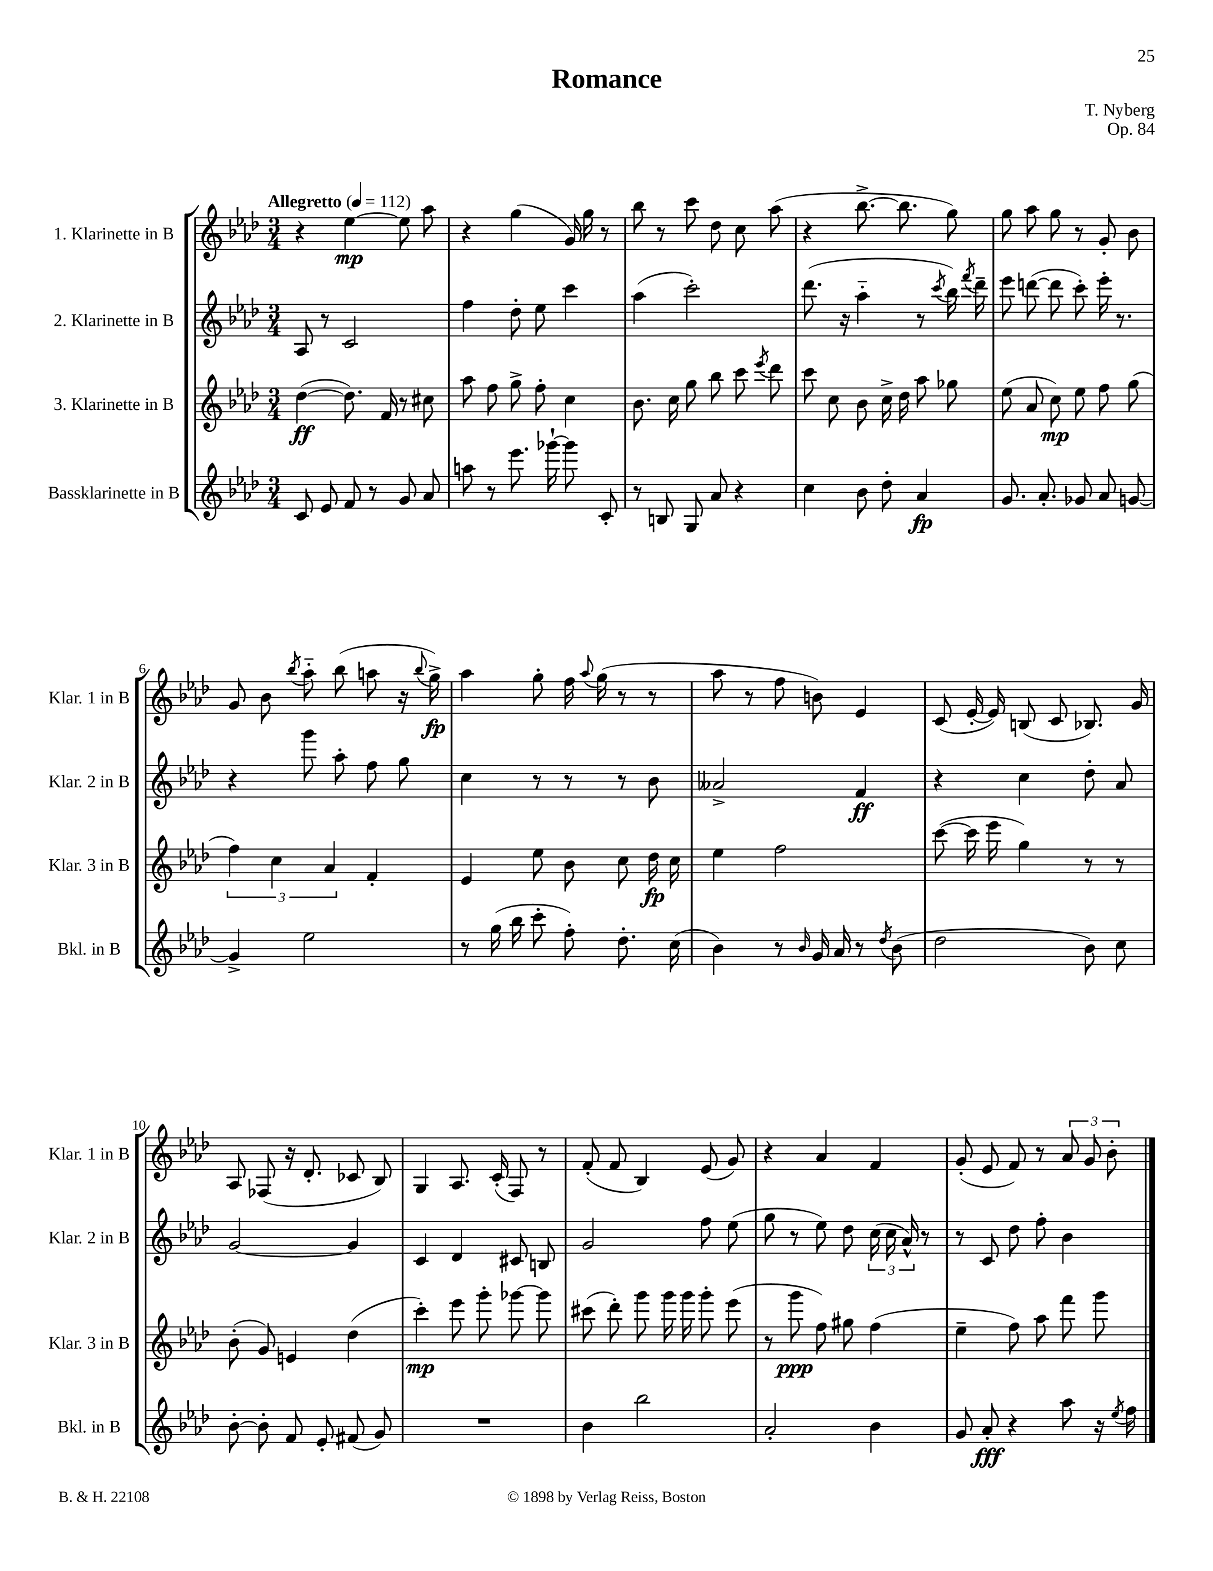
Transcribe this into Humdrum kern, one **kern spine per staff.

**kern	**dynam	**kern	**dynam	**kern	**dynam	**kern	**dynam
*part4	*part4	*part3	*part3	*part2	*part2	*part1	*part1
*staff4	*staff4	*staff3	*staff3	*staff2	*staff2	*staff1	*staff1
*I"Bassklarinette in B	*	*I"3. Klarinette in B	*	*I"2. Klarinette in B	*	*I"1. Klarinette in B	*
*I'Bkl. in B	*	*I'Klar. 3 in B	*	*I'Klar. 2 in B	*	*I'Klar. 1 in B	*
*clefG2	*	*clefG2	*	*clefG2	*	*clefG2	*
*k[b-e-a-d-]	*	*k[b-e-a-d-]	*	*k[b-e-a-d-]	*	*k[b-e-a-d-]	*
*M3/4	*	*M3/4	*	*M3/4	*	*M3/4	*
*MM112	*	*MM112	*	*MM112	*	*MM112	*
=1	=1	=1	=1	=1	=1	=1	=1
!	!	!	!	!	!	!LO:TX:a:B:t=Allegretto	!
8c/	.	([4dd-\	ff	8A-/	.	4r	.
8e-/	.	.	.	8r	.	.	.
8f/	.	8.dd-\])	.	2c/	.	[4ee-\	mp
8r	.	.	.	.	.	.	.
.	.	16f/	.	.	.	.	.
8g/	.	8r	.	.	.	8ee-\]	.
8a-/	.	8cc#X\	.	.	.	8aa-\	.
=2	=2	=2	=2	=2	=2	=2	=2
8aan\	.	8aa-\	.	4ff\	.	4r	.
8r	.	8ff\	.	.	.	.	.
8.eee-\	.	8gg^\	.	8dd-'\	.	(4gg\	.
.	.	8ff'\	.	8ee-\	.	.	.
[16ggg-X`\	.	.	.	.	.	.	.
8ggg-\]	.	4cc\	.	4ccc\	.	16g/)	.
.	.	.	.	.	.	16gg\	.
8c'/	.	.	.	.	.	8r	.
=3	=3	=3	=3	=3	=3	=3	=3
8r	.	8.b-\	.	(4aa-\	.	8bb-\	.
8Bn/	.	.	.	.	.	8r	.
.	.	16cc\	.	.	.	.	.
8G/	.	8gg\	.	2ccc'\)	.	8ccc\	.
8a-/	.	8bb-\	.	.	.	8dd-\	.
4r	.	8ccc\	.	.	.	8cc\	.
.	.	8qeee-/	.	.	.	.	.
.	.	8ddd-\	.	.	.	(8aa-\	.
=4	=4	=4	=4	=4	=4	=4	=4
4cc\	.	8ccc\	.	(8.ddd-\	.	4r	.
.	.	8cc\	.	.	.	.	.
.	.	.	.	16r	.	.	.
8b-\	.	8b-\	.	4aa-\	.	[8.bb-^\	.
8dd-'\	.	16cc^\	.	.	.	.	.
.	.	16dd-\	.	.	.	8.bb-\]	.
4a-/	fp	8aa-\	.	8r	.	.	.
.	.	.	.	8qccc/	.	.	.
.	.	8gg-X\	.	16bb-\)	.	8gg\)	.
.	.	.	.	8qfff/	.	.	.
.	.	.	.	16ddd-~\	.	.	.
=5	=5	=5	=5	=5	=5	=5	=5
8.g/	.	(8ee-\	.	8eee-\	.	8gg\	.
.	.	8a-/	.	([8dddn\	.	8aa-\	.
8.a-'/	.	.	.	.	.	.	.
.	.	8cc\)	mp	8ddd\]	.	8gg\	.
8g-X/	.	8ee-\	.	8ccc'\)	.	8r	.
8a-/	.	8ff\	.	16eee-'\	.	8g'/	.
.	.	.	.	8.r	.	.	.
[8gn/	.	(8gg\	.	.	.	8b-\	.
!!LO:LB:g=z
=6	=6	=6	=6	=6	=6	=6	=6
4g^/]	.	6ff\)	.	4r	.	8g/	.
.	.	.	.	.	.	8b-\	.
.	.	6cc\	.	.	.	.	.
.	.	.	.	.	.	8qbb-/	.
2ee-\	.	.	.	8ggg\	.	8aa-\	.
.	.	6a-/	.	.	.	.	.
.	.	.	.	8aa-'\	.	(8bb-\	.
.	.	4f'/	.	8ff\	.	8aan\	.
.	.	.	.	8gg\	.	16r	.
.	.	.	.	.	.	8qqbb-/	.
.	.	.	.	.	.	16gg^\)	fp
=7	=7	=7	=7	=7	=7	=7	=7
8r	.	4e-/	.	4cc\	.	4aa-\	.
(16gg\	.	.	.	.	.	.	.
16bb-\	.	.	.	.	.	.	.
8ccc'\	.	8ee-\	.	8r	.	8gg'\	.
8ff'\)	.	8b-\	.	8r	.	16ff\	.
.	.	.	.	.	.	8qqaa-/	.
.	.	.	.	.	.	(16gg\	.
8.dd-'\	.	8cc\	.	8r	.	8r	.
.	.	16dd-\	fp	8b-\	.	8r	.
(16cc\	.	16cc\	.	.	.	.	.
=8	=8	=8	=8	=8	=8	=8	=8
4b-\)	.	4ee-\	.	2a--X^/	.	8aa-\	.
.	.	.	.	.	.	8r	.
8r	.	2ff\	.	.	.	8ff\	.
16qqb-/	.	.	.	.	.	.	.
16g/	.	.	.	.	.	8bn\)	.
16a-/	.	.	.	.	.	.	.
8r	.	.	.	4f/	ff	4e-/	.
8qdd-/	.	.	.	.	.	.	.
(8b-\	.	.	.	.	.	.	.
=9	=9	=9	=9	=9	=9	=9	=9
2dd-\	.	([8ccc\	.	4r	.	(8c/	.
.	.	16ccc\]	.	.	.	[16e-'/	.
.	.	16eee-\	.	.	.	16e-/])	.
.	.	4gg\)	.	4cc\	.	(8Bn/	.
.	.	.	.	.	.	8c/	.
8b-\)	.	8r	.	8dd-'\	.	8.B-X/)	.
8cc\	.	8r	.	8a-/	.	.	.
.	.	.	.	.	.	16g/	.
!!LO:LB:g=z
=10	=10	=10	=10	=10	=10	=10	=10
[8b-'\	.	(8b-'\	.	[2g/	.	8A-/	.
8b-'\]	.	8g/)	.	.	.	(8F-X/	.
8f/	.	4en/	.	.	.	16r	.
.	.	.	.	.	.	8.d-'/	.
8e-'/	.	.	.	.	.	.	.
(8f#X/	.	(4dd-\	.	4g/]	.	8c-X/	.
8g/)	.	.	.	.	.	8B-/)	.
=11	=11	=11	=11	=11	=11	=11	=11
2.r	.	4ccc'\)	mp	4c/	.	4G/	.
.	.	8eee-\	.	4d-/	.	8.A-/	.
.	.	8ggg'\	.	.	.	.	.
.	.	.	.	.	.	(16c'/	.
.	.	[8ggg-X\	.	8c#X/	.	8F/)	.
.	.	8ggg-\]	.	8Bn/	.	8r	.
=12	=12	=12	=12	=12	=12	=12	=12
4b-\	.	(8ccc#X\	.	2g/	.	(8f'/	.
.	.	8ddd-'\)	.	.	.	8f/	.
2bb-\	.	8ggg\	.	.	.	4B-/)	.
.	.	16ggg\	.	.	.	.	.
.	.	16ggg\	.	.	.	.	.
.	.	8ggg'\	.	8ff\	.	(8e-/	.
.	.	(8eee-\	.	(8ee-\	.	8g/)	.
=13	=13	=13	=13	=13	=13	=13	=13
2a-'/	.	8r	.	8gg\	.	4r	.
.	.	8ggg\	ppp	8r	.	.	.
.	.	8ff\)	.	8ee-\)	.	4a-/	.
.	.	8gg#X\	.	8dd-\	.	.	.
4b-\	.	(4ff\	.	(24cc\	.	4f/	.
.	.	.	.	24cc\	.	.	.
.	.	.	.	24a-^^/)	.	.	.
.	.	.	.	8r	.	.	.
=14	=14	=14	=14	=14	=14	=14	=14
8g/	.	4ee-~\	.	8r	.	(8g'/	.
8a-'/	fff	.	.	8c/	.	8e-/	.
4r	.	8ff\)	.	8dd-\	.	8f/)	.
.	.	8aa-\	.	8ff'\	.	8r	.
8aa-\	.	8fff\	.	4b-\	.	12a-/	.
.	.	.	.	.	.	12g/	.
16r	.	8ggg\	.	.	.	.	.
.	.	.	.	.	.	12b-'\	.
8qee-/	.	.	.	.	.	.	.
16ff\	.	.	.	.	.	.	.
==	==	==	==	==	==	==	==
*-	*-	*-	*-	*-	*-	*-	*-
